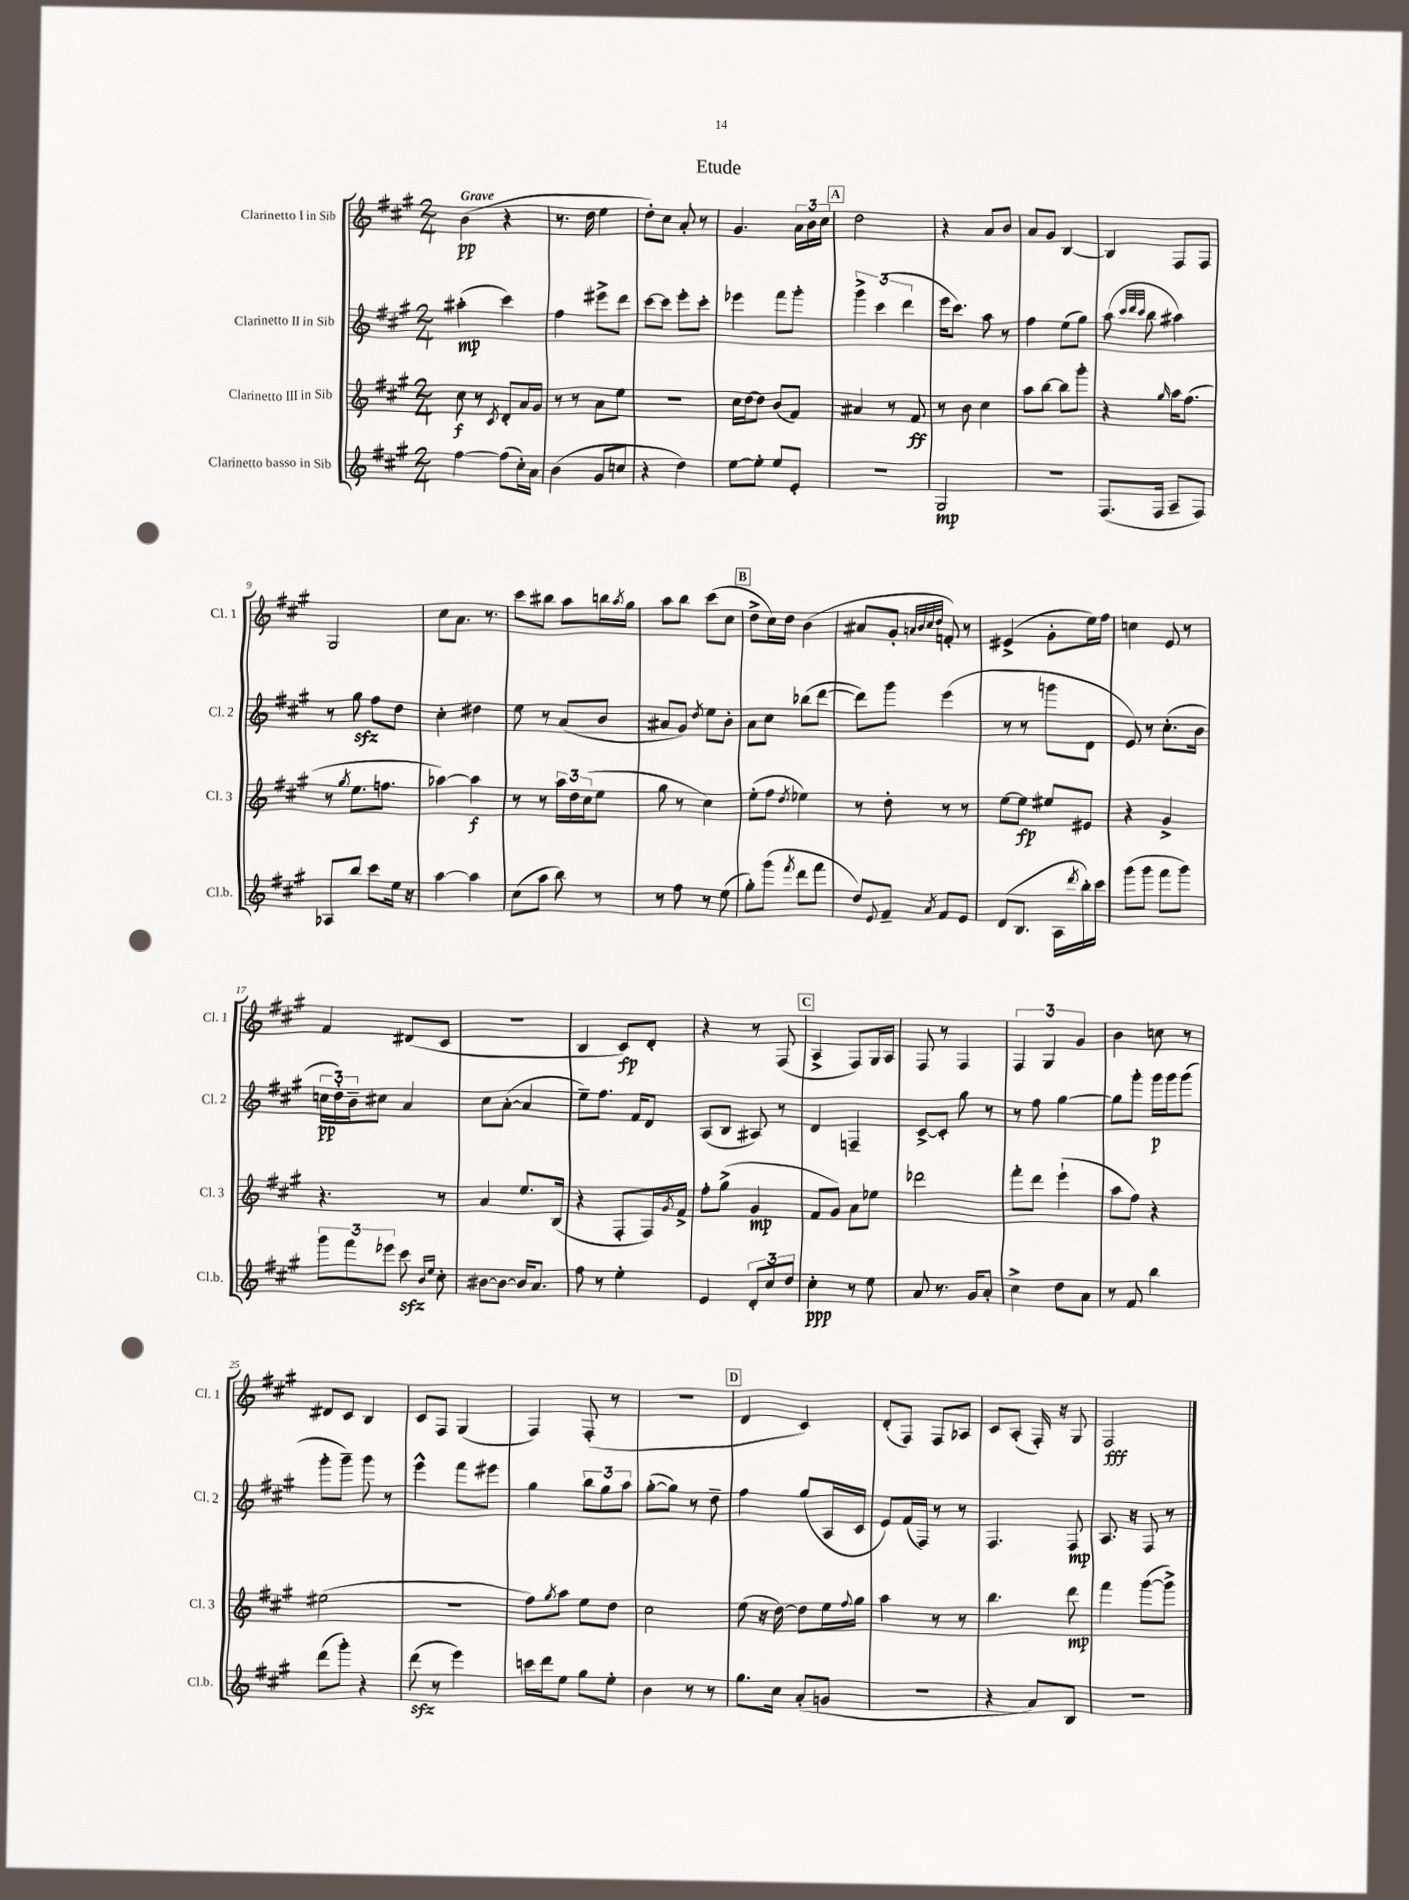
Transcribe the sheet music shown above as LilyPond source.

\header { title = "Etude" }
<<
\new StaffGroup <<
\new Staff = "s0" \with { instrumentName = "Clarinetto I in Sib" shortInstrumentName = "Cl. 1" } {
    \clef treble \key a \major \numericTimeSignature \time 2/4 \tempo "Grave"
    b'4\pp( r4 |
    r8. d''16 e''4 |
    d''8-.) cis''8 a'8-. r8 |
    gis'4. \tuplet 3/2 { a'16 b'16 cis''16 } |
    \mark \markup { \box "A" } d''2 |
    r4 a'8 b'8 |
    a'8 gis'8 b4~ |
    b4 fis8 fis8 |
    gis2 |
    cis''8 a'8. r8. |
    cis'''8 bis''8 a''8 b''16 \acciaccatura { a''8 } gis''16 |
    a''8 b''8 cis'''8( cis''8 |
    \mark \markup { \box "B" } d''8-> cis''16) d''16 b'4( |
    ais'8 gis'8-. \grace { a'32 b'32 cis''32 d''32 } f'8-.) r8 |
    eis'4->( gis'8-. e''16) fis''16 |
    c''4 e'8 r8 |
    fis'4 dis'8( cis'8 |
    R2 |
    b4 cis'8\fp) d'8-. |
    r4 r8 fis8( |
    \mark \markup { \box "C" } a4-> fis8) gis16 a16 |
    fis8 r8 fis4 |
    \tuplet 3/2 { fis4 gis4 gis'4 } |
    b'4 c''8 r8 |
    dis'8 cis'8 b4 |
    cis'8 fis8 gis4( |
    fis4) fis8-.( r8 |
    r2 |
    \mark \markup { \box "D" } d'4 cis'4) |
    d'8-.( fis8) fis8 aes8 |
    cis'8 a8-.( fis16-.) r16 gis8 |
    fis2\fff \bar "|." |
}
\new Staff = "s1" \with { instrumentName = "Clarinetto II in Sib" shortInstrumentName = "Cl. 2" } {
    \clef treble \key a \major \numericTimeSignature \time 2/4
    ais''4-.\mp( cis'''4) |
    fis''4 eis'''8-> d'''8 |
    cis'''8~ cis'''8 e'''8-. cis'''8-. |
    ees'''4 fis'''8 gis'''8-. |
    \mark \markup { \box "A" } \tuplet 3/2 { gis'''4-> cis'''4( d'''4 } |
    e'''16 cis'''8.) a''8 r8 |
    fis''4 e''8( gis''8) |
    a''8( \grace { cis'''32 d'''32 cis'''32 } b''8 ais''4) |
    r8 gis''8\sfz fis''8 d''8 |
    cis''4-. dis''4 |
    e''8 r8 a'8( b'8 |
    ais'8 gis'8) \acciaccatura { d''8 } e''8 b'8-. |
    \mark \markup { \box "B" } a'8 cis''8 bes''8( d'''8~ |
    d'''8) gis'''8 e'''4( |
    r8 r8 g'''8 d'8 |
    e'8) r8 cis''8.-.( b'16 |
    \tuplet 3/2 { c''16\pp d''16-.) b'16-- } cis''8 a'4 |
    cis''8 a'8~-.( a'4 |
    e''8--) fis''8. fis'16 d'8 |
    a8( b8 ais8) r8 |
    \mark \markup { \box "C" } d'4 f4-- |
    cis'8~-> cis'8-. gis''8 r8 |
    r8 fis''8 gis''4~ |
    gis''8 gis'''8-. gis'''16\p gis'''16 gis'''8( |
    gis'''8-. gis'''8--) gis'''8 r8 |
    e'''4-^ fis'''8 eis'''8 |
    gis''4 \tuplet 3/2 { b''8 gis''8 a''8 } |
    gis''8~-.( gis''8) r8 d''8-- |
    \mark \markup { \box "D" } fis''4 gis''8( a16 cis'16 |
    e'8) fis'16( fis16) r8 r8 |
    fis4. fis8\mp |
    a8. r16 fis8 r8 \bar "|." |
}
\new Staff = "s2" \with { instrumentName = "Clarinetto III in Sib" shortInstrumentName = "Cl. 3" } {
    \clef treble \key a \major \numericTimeSignature \time 2/4
    cis''8\f r8 \acciaccatura { cis'8 } d'8-. a'16 gis'16 |
    r8 r8 a'8 e''8 |
    R2 |
    cis''16 d''16~ d''8 b'8( fis'8) |
    \mark \markup { \box "A" } ais'4 r8 fis'8\ff |
    r8 b'8 cis''4 |
    a''8 b''8~ b''8 gis'''8-. |
    r4 \grace { gis''16 } a''16 fis''8.( |
    r8 \acciaccatura { gis''8 } e''8. f''8. |
    aes''4~) aes''4\f |
    r8 r8 \tuplet 3/2 { a''16 d''16 cis''16( } e''8 |
    gis''8 r8 cis''4) |
    \mark \markup { \box "B" } e''8-.( fis''8 \acciaccatura { d''8 } ees''4) |
    r8 d''8-. r8 r8 |
    e''8~ e''8\fp eis''8 eis'8 |
    r4 gis'4-> |
    r4. r8 |
    a'4 e''8. b16( |
    r4 fis8-. fis16) \acciaccatura { gis'8 } fis'16-> |
    fis''8-. gis''8->( gis'4\mp |
    \mark \markup { \box "C" } fis'8 gis'8) a'8 ees''8 |
    des'''2 |
    fis'''8-. d'''8 e'''4-!( |
    a''8 fis''8) r4 |
    eis''2( |
    R2 |
    fis''8) \acciaccatura { gis''8 } a''8 e''8 d''8 |
    cis''2 |
    \mark \markup { \box "D" } e''8( r16 d''16~) d''8 e''16 \appoggiatura { fis''8 } gis''16 |
    a''4 r8 r8 |
    b''4. d'''8\mp |
    fis'''4 gis'''8~( gis'''8->) \bar "|." |
}
\new Staff = "s3" \with { instrumentName = "Clarinetto basso in Sib" shortInstrumentName = "Cl.b." } {
    \clef treble \key a \major \numericTimeSignature \time 2/4
    fis''4~ fis''8( cis''16-.) a'16 |
    b'4( gis'8 c''8 |
    r4 d''4) |
    e''8~ e''8-. e''8 e'8-. |
    \mark \markup { \box "A" } r2 |
    gis2\mp |
    r2 |
    fis8.( fis16 a8-- fis8) |
    aes8 b''8 cis'''8 e''16 r16 |
    a''4~ a''4 |
    cis''8( a''8 b''8) r8 |
    r8 fis''8 r8 e''8( |
    \mark \markup { \box "B" } gis''8-.) gis'''8( \acciaccatura { fis'''8 } d'''8 fis'''8 |
    d''8) \appoggiatura { e'8 } fis'8-- \acciaccatura { a'8 } fis'8 e'8 |
    d'8( b8. a16 \acciaccatura { d'''8 } b''16-.) cis'''16 |
    gis'''8( gis'''8 fis'''8 gis'''8) |
    \tuplet 3/2 { gis'''8 fis'''8 ees'''8 } cis'''8\sfz \grace { b'16 e''16 } cis''8-. |
    bis'8~ bis'8~ bis'16 a'8. |
    fis''8 r8 e''4-. |
    e'4 \tuplet 3/2 { d'8-. cis''8 d''8 } |
    \mark \markup { \box "C" } cis''4-.\ppp r8 e''8 |
    a'8 r8. gis'16 a'8-. |
    cis''4-> d''8 a'8 |
    r8 fis'8 b''4 |
    d'''8( gis'''8-.) r4 |
    d'''8\sfz( r8 e'''4) |
    c'''16 d'''16 e''8 gis''8 e''8-. |
    b'4 r8 r8 |
    \mark \markup { \box "D" } gis''8. cis''16 a'8-.( g'8 |
    r2 |
    r4 a'8) b8 |
    R2 \bar "|." |
}
>>
>>
